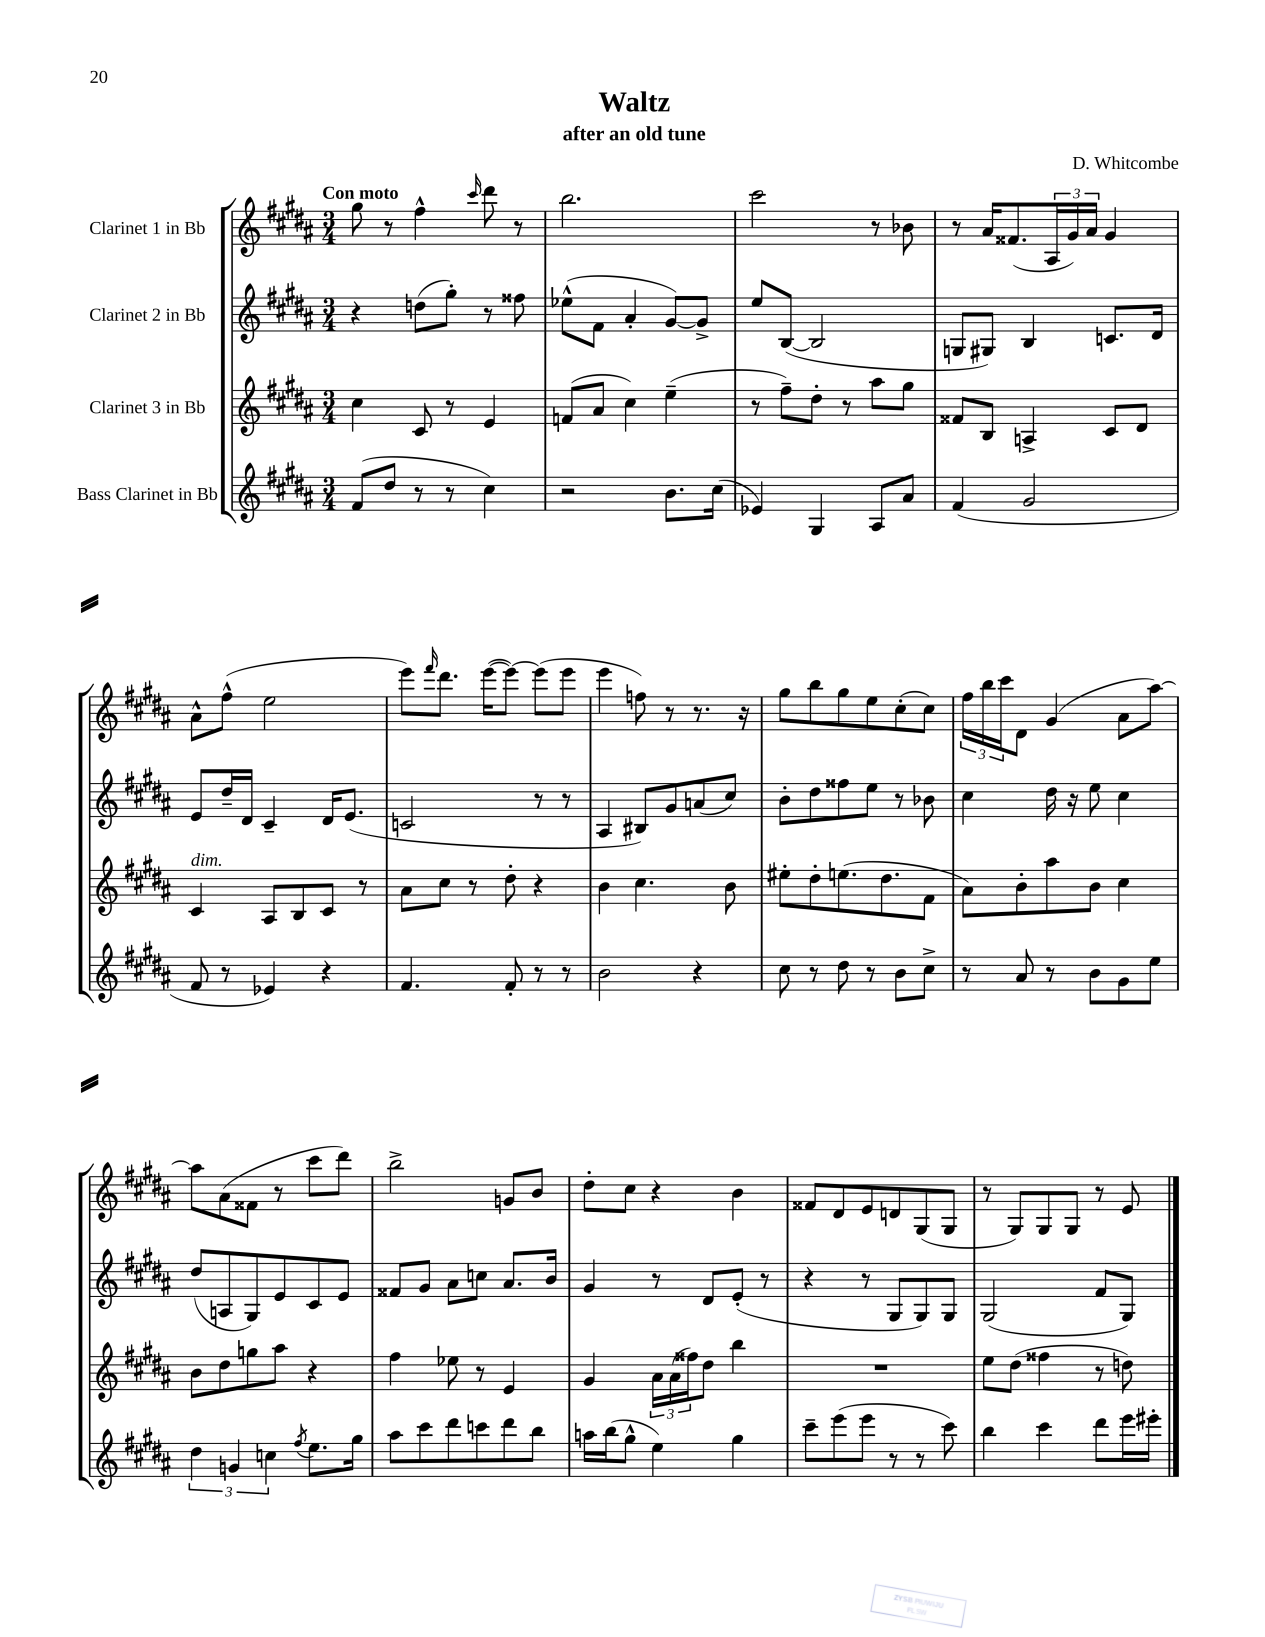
\header { title = "Waltz" composer = "D. Whitcombe" subtitle = "after an old tune" }
<<
\new StaffGroup <<
\new Staff = "s0" \with { instrumentName = "Clarinet 1 in Bb" } {
    \clef treble \key b \major \numericTimeSignature \time 3/4 \tempo "Con moto"
    gis''8 r8 fis''4-^ \grace { cis'''16 } dis'''8 r8 |
    b''2. |
    cis'''2 r8 bes'8 |
    r8 ais'16 fisis'8.( \tuplet 3/2 { ais16 gis'16) ais'16 } gis'4 |
    ais'8-^ fis''8-^( e''2 |
    e'''8) \grace { fis'''16 } dis'''8. e'''16~( e'''8~) e'''8( e'''8 |
    e'''4 f''8) r8 r8. r16 |
    gis''8 b''8 gis''8 e''8 cis''8-.( cis''8) |
    \tuplet 3/2 { fis''16 b''16 cis'''16 } dis'8 gis'4( ais'8 ais''8~) |
    ais''8 ais'8( fisis'8 r8 cis'''8 dis'''8) |
    b''2-> g'8 b'8 |
    dis''8-. cis''8 r4 b'4 |
    fisis'8 dis'8 e'8 d'8 gis8( gis8 |
    r8 gis8) gis8 gis8 r8 e'8 \bar "|." |
}
\new Staff = "s1" \with { instrumentName = "Clarinet 2 in Bb" } {
    \clef treble \key b \major \numericTimeSignature \time 3/4
    r4 d''8( gis''8-.) r8 fisis''8 |
    ees''8-^( fis'8 ais'4-. gis'8~) gis'8-> |
    e''8 b8~( b2 |
    g8 gis8) b4 c'8. dis'16 |
    e'8 dis''16-- dis'16 cis'4-- dis'16 e'8.( |
    c'2 r8 r8 |
    ais4 bis8) gis'8 a'8( cis''8) |
    b'8-. dis''8 fisis''8 e''8 r8 bes'8 |
    cis''4 dis''16 r16 e''8 cis''4 |
    dis''8( a8 gis8) e'8 cis'8 e'8 |
    fisis'8 gis'8 ais'8 c''8 ais'8. b'16 |
    gis'4 r8 dis'8 e'8-.( r8 |
    r4 r8 gis8 gis8) gis8 |
    gis2( fis'8 gis8) \bar "|." |
}
\new Staff = "s2" \with { instrumentName = "Clarinet 3 in Bb" } {
    \clef treble \key b \major \numericTimeSignature \time 3/4
    cis''4 cis'8 r8 e'4 |
    f'8( ais'8 cis''4) e''4--( |
    r8 fis''8--) dis''8-. r8 ais''8 gis''8 |
    fisis'8 b8 a4-> cis'8 dis'8 |
    cis'4^\markup { \italic "dim." } ais8 b8 cis'8 r8 |
    ais'8 cis''8 r8 dis''8-. r4 |
    b'4 cis''4. b'8 |
    eis''8-. dis''8-. e''8.( dis''8. fis'8 |
    ais'8) b'8-. ais''8 b'8 cis''4 |
    b'8 dis''8 g''8 ais''8 r4 |
    fis''4 ees''8 r8 e'4 |
    gis'4 \tuplet 3/2 { ais'16 ais'16( fisis''16) } dis''8 b''4 |
    R2. |
    e''8 dis''8( fisis''4 r8 d''8) \bar "|." |
}
\new Staff = "s3" \with { instrumentName = "Bass Clarinet in Bb" } {
    \clef treble \key b \major \numericTimeSignature \time 3/4
    fis'8( dis''8 r8 r8 cis''4) |
    r2 b'8. cis''16( |
    ees'4) gis4 ais8 ais'8 |
    fis'4( gis'2 |
    fis'8 r8 ees'4) r4 |
    fis'4. fis'8-. r8 r8 |
    b'2 r4 |
    cis''8 r8 dis''8 r8 b'8 cis''8-> |
    r8 ais'8 r8 b'8 gis'8 e''8 |
    \tuplet 3/2 { dis''4 g'4 c''4 } \acciaccatura { fis''8 } e''8. gis''16 |
    ais''8 cis'''8 dis'''8 c'''8 dis'''8 b''8 |
    a''16 b''16( gis''8-^ e''4) gis''4 |
    cis'''8-- e'''8( e'''8 r8 r8 cis'''8) |
    b''4 cis'''4 dis'''8 e'''16 eis'''16-. \bar "|." |
}
>>
>>
\layout { \context { \Score \remove "Bar_number_engraver" } }
